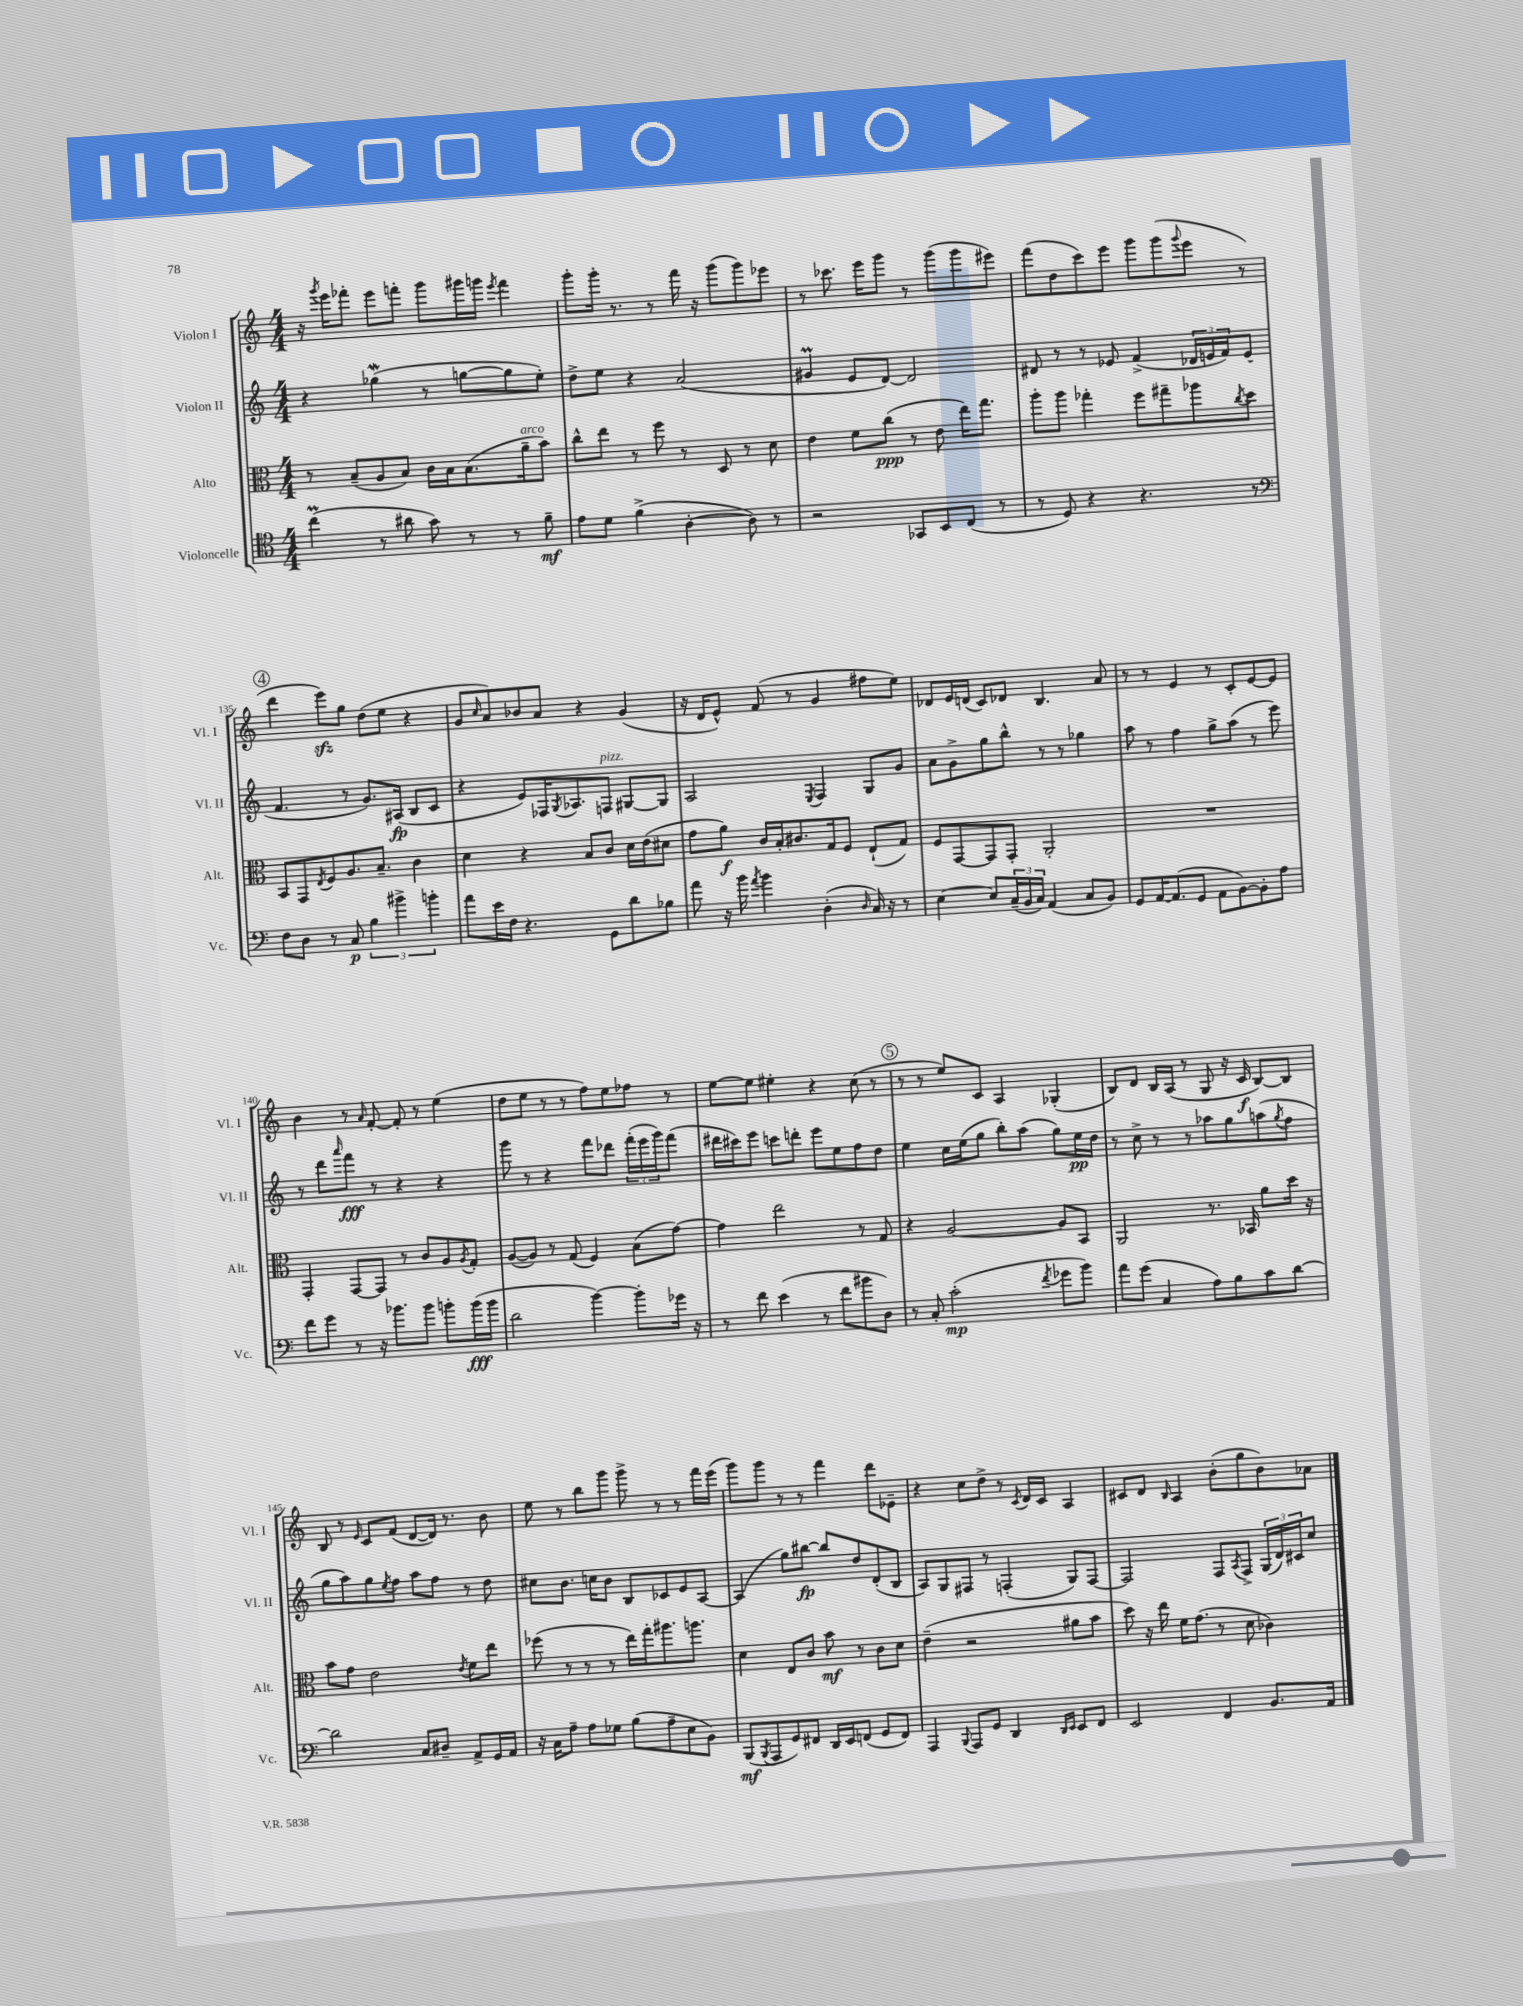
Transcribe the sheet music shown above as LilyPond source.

<<
\new StaffGroup <<
\new Staff = "s0" \with { instrumentName = "Violon I" shortInstrumentName = "Vl. I" } {
    \clef treble \key c \major \numericTimeSignature \time 4/4
    r16 \acciaccatura { g'''8 } e'''16 fes'''8-. e'''8 f'''8-. g'''8 gis'''16 g'''16 \acciaccatura { e'''8 } f'''4 |
    g'''8-. g'''16-. r8. r8 f'''16 r16 g'''8( g'''8) ees'''8 |
    r8 ces'''8. e'''16 g'''8 r8 g'''8( g'''8 eis'''8) |
    f'''8( d''8 c'''8) e'''8 g'''8 g'''8( \appoggiatura { g'''8 } e'''8 r8 |
    \mark \markup { \circle "4" } d'''4 e'''8\sfz) g''8 d''8( e''8 r4 |
    g'8 \grace { c''16 } a'8) bes'8 a'8 r4 g'4( |
    r16 d'16 e'8-^) f'8( r8 g'4 fis''8 e''8) |
    des'8 e'16 d'16( c'8) des'8 b4. a'8 |
    r8 r8 e'4 r8 c'8-. e'8~ e'8 |
    b'4 r8 \grace { a'16 } f'8~-. f'8-. r8 e''4( |
    d''8 e''8 r8 r8 f''8) e''8 fes''8 r8 |
    e''8~ e''8 eis''4-. r4 c''8( r8 |
    \mark \markup { \circle "5" } r8 r8 e''8) c'8 a4 ges4-.( |
    b8) d'8 b16 a16( r8 g8 r16 c'16\f b8~) b8 |
    b8 r8 \grace { e'16 } c'8 f'8( d'8~ d'16) r8. b'8 |
    e''8 r8 b''8 g'''8 g'''8-> r8 r8 f'''16 e'''16( |
    g'''8) g'''8 r8 r8 f'''4 d'''8 ees'8-- |
    r4 c''8 d''8-> r8 \acciaccatura { c'8 } d'16 c'16 a4 |
    cis'8 d'8 \grace { b16 } a4 b'8-.( g''8 b'8) aes'8 \bar "|." |
}
\new Staff = "s1" \with { instrumentName = "Violon II" shortInstrumentName = "Vl. II" } {
    \clef treble \key c \major \numericTimeSignature \time 4/4
    r4 ges''4\mordent( r8 g''8~ g''8 e''8-.) |
    d''8-> e''8 r4 a'2( |
    gis'4\prall e'8 d'8~) d'2 |
    dis'8 r8 r8 ees'8 f'4->( \tuplet 3/2 { des'16 e'16 f'16) } e'8( |
    \mark \markup { \circle "4" } f'4. r8 g'8.) ais16\fp( b8 c'8 |
    r4 e'8) fes16 \acciaccatura { g8 } aes8. f8^\markup { \italic "pizz." } gis8~ gis8 |
    a2 \acciaccatura { e8 } f4 g8 g'8 |
    a'8 g'8-> g''8 b''8-^ r8 r8 ges''4 |
    a''8 r8 f''4 g''8-> a''8( r8 e'''8) |
    r8 d'''8 \grace { a'''16 } f'''8\fff r8 r4 r4 |
    g'''8 r8 r4 f'''8 des'''8 \tuplet 3/2 { f'''16-.( e'''16 g'''16) } f'''8( |
    dis'''16 cis'''16) e'''8 c'''8 d'''8-. e'''8 e''8 f''8 d''8 |
    \mark \markup { \circle "5" } e''4 c''16 e''16( g''8 b''8-.) a''8( g''8) e''16\pp d''16 |
    r8 c''8-> r8 r8 aes''8 g''8 a''8( \acciaccatura { g''8 } f''8 |
    g''8 a''8) g''8 \acciaccatura { e''8 } f''8 a''8 f''8 r8 d''8 |
    cis''8 b'8. c''16 b'8 b8 ces'8 e'8 a8~ |
    a4( g''8) bis''8~\fp bis''8 d''8 d'8-.( b8 |
    a8) g8 fis8 r8 f4-.( g8) f8~ |
    f2 f8 \acciaccatura { a8 } f8-> \tuplet 3/2 { g16( d'16) cis'16 } c''8 \bar "|." |
}
\new Staff = "s2" \with { instrumentName = "Alto" shortInstrumentName = "Alt." } {
    \clef alto \key c \major \numericTimeSignature \time 4/4
    r8 b8--( a8 b8) c'16 b16 b8.( a'16--^\markup { \italic "arco" } b'8) |
    c''8-^ e''8 r8 f''8 r8 d8 r8 d'8 |
    e'4 f'8 c''8\ppp( r8 e'8 e''16) g''8. |
    a''8-. a''8 ges''4-. f''8 gis''8-- aes''8 \acciaccatura { c''8 } d''8 |
    \mark \markup { \circle "4" } b,8 g,8 \acciaccatura { e8 } f8 a8. b8.-- c'4 |
    d'4 r4 b8 c'8 d'16 e'16( dis'8 |
    g'8 a'8\f) c'16 b16-. cis'8. g16 f8 e8-!( g8) |
    f8 g,8~ g,8 g,8-. a,2-. |
    R1 |
    g,4-. g,8~ g,8 r8 c'8 a8 \acciaccatura { a8 } g8-. |
    a8~( a8) r8 g8( f4) b8( g'8~) |
    g'4 e''2 r8 g8 |
    \mark \markup { \circle "5" } r4 a2~ a8 b,8 |
    a,2 r8. bes,16 a'8 d''16 r16 |
    b'8 g'8 e'2 \acciaccatura { e'8 } f'8 e''8 |
    fes''8( r8 r8 r8 e''16) g''16-. ais''8. a''8. |
    d'4 e8 c'8 b'8\mf r8 c'8 d'8 |
    e'4--( r2 ais'8 b'8 |
    d''8) r16 e''16 f'16 g'8.( r8 d'8 ces'4) \bar "|." |
}
\new Staff = "s3" \with { instrumentName = "Violoncelle" shortInstrumentName = "Vc." } {
    \clef tenor \key c \major \numericTimeSignature \time 4/4
    c''4\prall( r8 ais'8 g'8) r8 r8 f'8--\mf |
    e'8 d'8 f'4->( a4~-. a8) r8 |
    r2 ges,8 b,8 c8( r8 |
    r8 d8) r4 r4. r8 |
    \mark \markup { \circle "4" } \clef bass f8 d8 r8 c8\p \tuplet 3/2 { b4 bis'4-> b'4-. } |
    a'8 e'16 f16 r4. g,8 d'8 bes8 |
    a'8 r16 b'16 \acciaccatura { a'8 } b'4 d4-.( \grace { d16 } c16) r16 r8 |
    e4~ e8 \tuplet 3/2 { c16--( b,16 c16) } a,4( c8 b,8) |
    g,8 a,16~ a,8.( g,8 a,8 b,8~) b,8-. a8 |
    f'8 g'8 r8 r16 bes'8. bes'8 b'8-. b'16\fff( b'16 |
    d'2 b'4~) b'8-. ges'16 r16 |
    r8 f'8 e'4( r8 f'8 bis'8 d8) |
    \mark \markup { \circle "5" } r8 c8-. c'2-.\mp( \acciaccatura { f'8 } ges'8 b'8) |
    a'8 g'8( c4 a8) b8 c'8 d'8~ |
    d'2 c8 dis8-- a,8-> g,16 a,16 |
    r16 c16 a8-- a8 ges8 b8( a8-- e8 b,8) |
    b,,8\mf( \acciaccatura { b,,8 } a,,8 g,8) fis,8 d,16 e,16 f,8( g,8 f,8) |
    a,,4 \appoggiatura { b,,8 } a,,8 g,8 d,4 \grace { d,16 e,16 } e,8 f,8 |
    e,2 f,4 b,8. a,16 \bar "|." |
}
>>
>>
\layout { \context { \Score currentBarNumber = #131 \override BarNumber.break-visibility = ##(#f #t #t) barNumberVisibility = #(every-nth-bar-number-visible 5) } }
